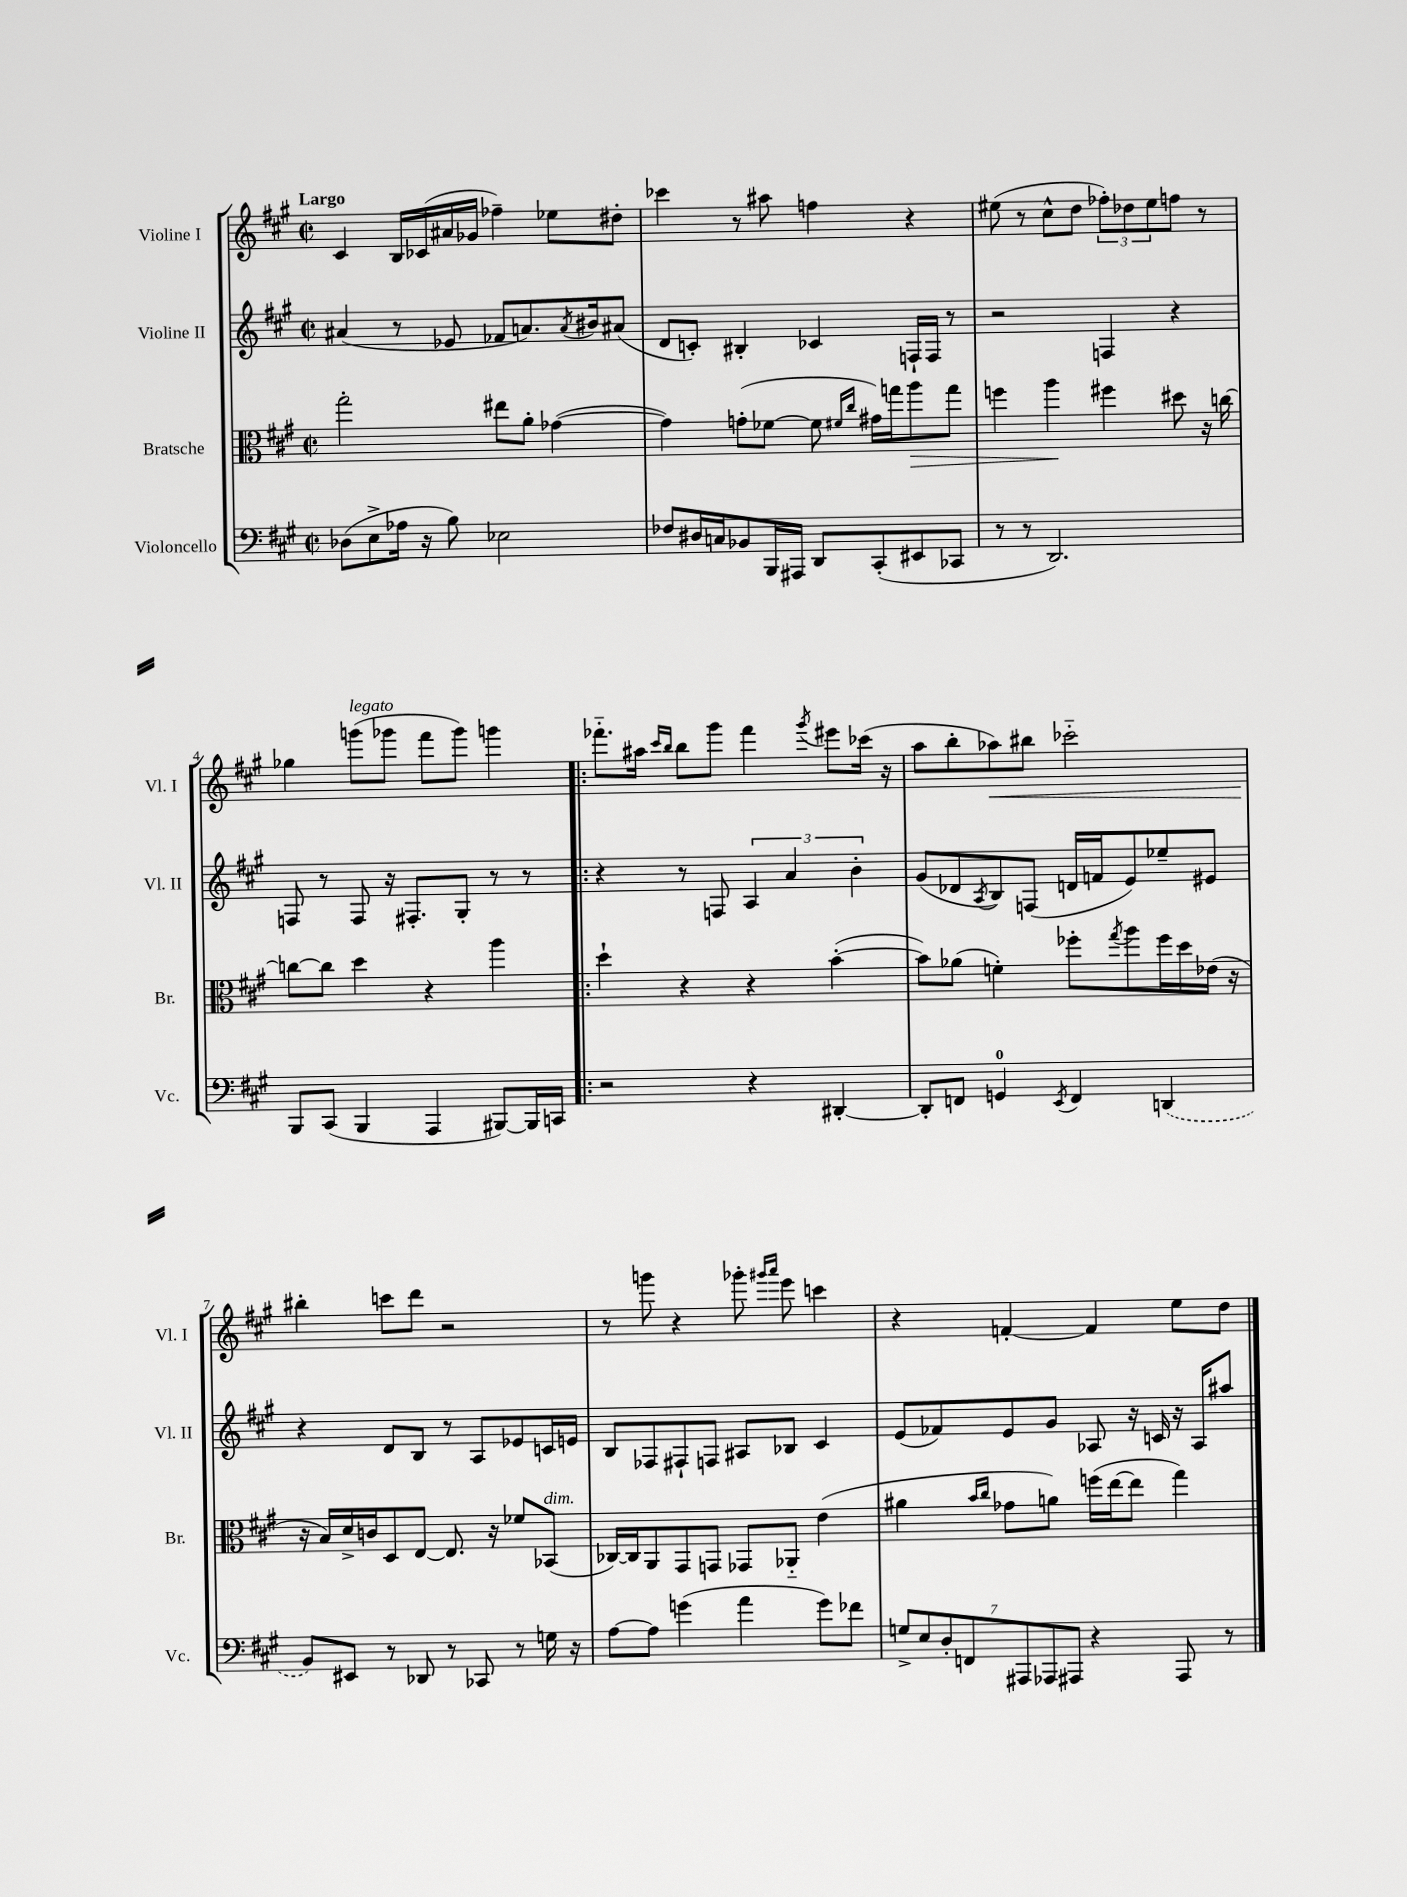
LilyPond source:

<<
\new StaffGroup <<
\new Staff = "s0" \with { instrumentName = "Violine I" shortInstrumentName = "Vl. I" } {
    \clef treble \key a \major \defaultTimeSignature \time 2/2 \tempo "Largo"
    cis'4 b16 ces'16( ais'16 ges'16 fes''4--) ees''8 dis''8-. |
    ces'''4 r8 ais''8 f''4 r4 |
    eis''8( r8 cis''8-^ d''8 \tuplet 3/2 { fes''8-.) des''8 eis''8 } f''8 r8 |
    ges''4 g'''8^\markup { \italic "legato" }( ges'''8 fis'''8 ges'''8) g'''4 |
    \bar ".|:" fes'''8.-_ ais''16 \grace { cis'''16 b''16 } b''8 gis'''8 fes'''4 \acciaccatura { gis'''8 } eis'''8 ces'''16( r16 |
    a''8 b''8-. aes''8\<) bis''8 ces'''2-_ |
    bis''4-.\! c'''8 d'''8 r2 |
    r8 g'''8 r4 ges'''8-. \grace { gis'''16 a'''16 } e'''8 c'''4 |
    r4 f'4~-. f'4 e''8 d''8 \bar "|." |
}
\new Staff = "s1" \with { instrumentName = "Violine II" shortInstrumentName = "Vl. II" } {
    \clef treble \key a \major \defaultTimeSignature \time 2/2
    ais'4( r8 ees'8 fes'8 a'8.) \acciaccatura { a'8 } bis'16 ais'8( |
    d'8 c'8-.) bis4-. ces'4 f16-! f16 r8 |
    r2 f4 r4 |
    f8 r8 f8 r16 fis8.-. gis8-. r8 r8 |
    \bar ".|:" r4 r8 f8 \tuplet 3/2 { a4 a'4 b'4-. } |
    gis'8( des'8 \acciaccatura { a8 } b8) f8( d'16 f'16 e'8) ees''8-- eis'8 |
    r4 d'8 b8 r8 a8 ees'8 c'16 e'16 |
    b8 fes8 fis8-! f8 ais8 bes8 cis'4 |
    e'8( fes'8) e'8 gis'8 aes8 r16 c'16 r16 aes16 ais''8 \bar "|." |
}
\new Staff = "s2" \with { instrumentName = "Bratsche" shortInstrumentName = "Br." } {
    \clef alto \key a \major \defaultTimeSignature \time 2/2
    gis''2-. eis''8 a'8-. ges'4~( |
    ges'4) g'8-.( fes'8~ fes'8 \grace { fis'16 cis''16 } gis'16) g''16 a''8\> g''8 |
    f''4 a''4\! fis''4 dis''8 r16 c''16~ |
    c''8~ c''8 d''4 r4 a''4 |
    \bar ".|:" d''4-! r4 r4 b'4~-.( |
    b'8) aes'8( f'4-.) fes''8-. \acciaccatura { gis''8 } a''8 fes''16 d''16 ees'16( r16 |
    r16 b16) d'16-> c'16 d8 e8~ e8. r16 fes'8 bes,8^\markup { \italic "dim." }( |
    ces16~) ces16 a,8 gis,8 g,8 ges,8 aes,8-_ e'4( |
    ais'4 \grace { b'16 cis''16 } ges'8 a'8) f''16( e''16~ e''8 gis''4) \bar "|." |
}
\new Staff = "s3" \with { instrumentName = "Violoncello" shortInstrumentName = "Vc." } {
    \clef bass \key a \major \defaultTimeSignature \time 2/2
    des8( e8-> aes16 r16 b8) ees2 |
    fes8 dis16 c16 bes,8 b,,16 ais,,16 d,8 cis,8-.( eis,8 ces,8 |
    r8 r8 d,2.) |
    b,,8 cis,8( b,,4 a,,4 bis,,8~) bis,,16 c,16 |
    \bar ".|:" r2 r4 dis,4~-. |
    dis,8-. f,8 g,4-0 \acciaccatura { e,8 } f,4 \once \slurDashed d,4( |
    b,8) eis,8 r8 des,8 r8 ces,8 r8 g16 r16 |
    a8~ a8 g'4( a'4 g'8) fes'8 |
    \tuplet 7/4 { g8-> e8 d8-. f,8 ais,,8 aes,,8 ais,,8 } r4 ais,,8 r8 \bar "|." |
}
>>
>>
